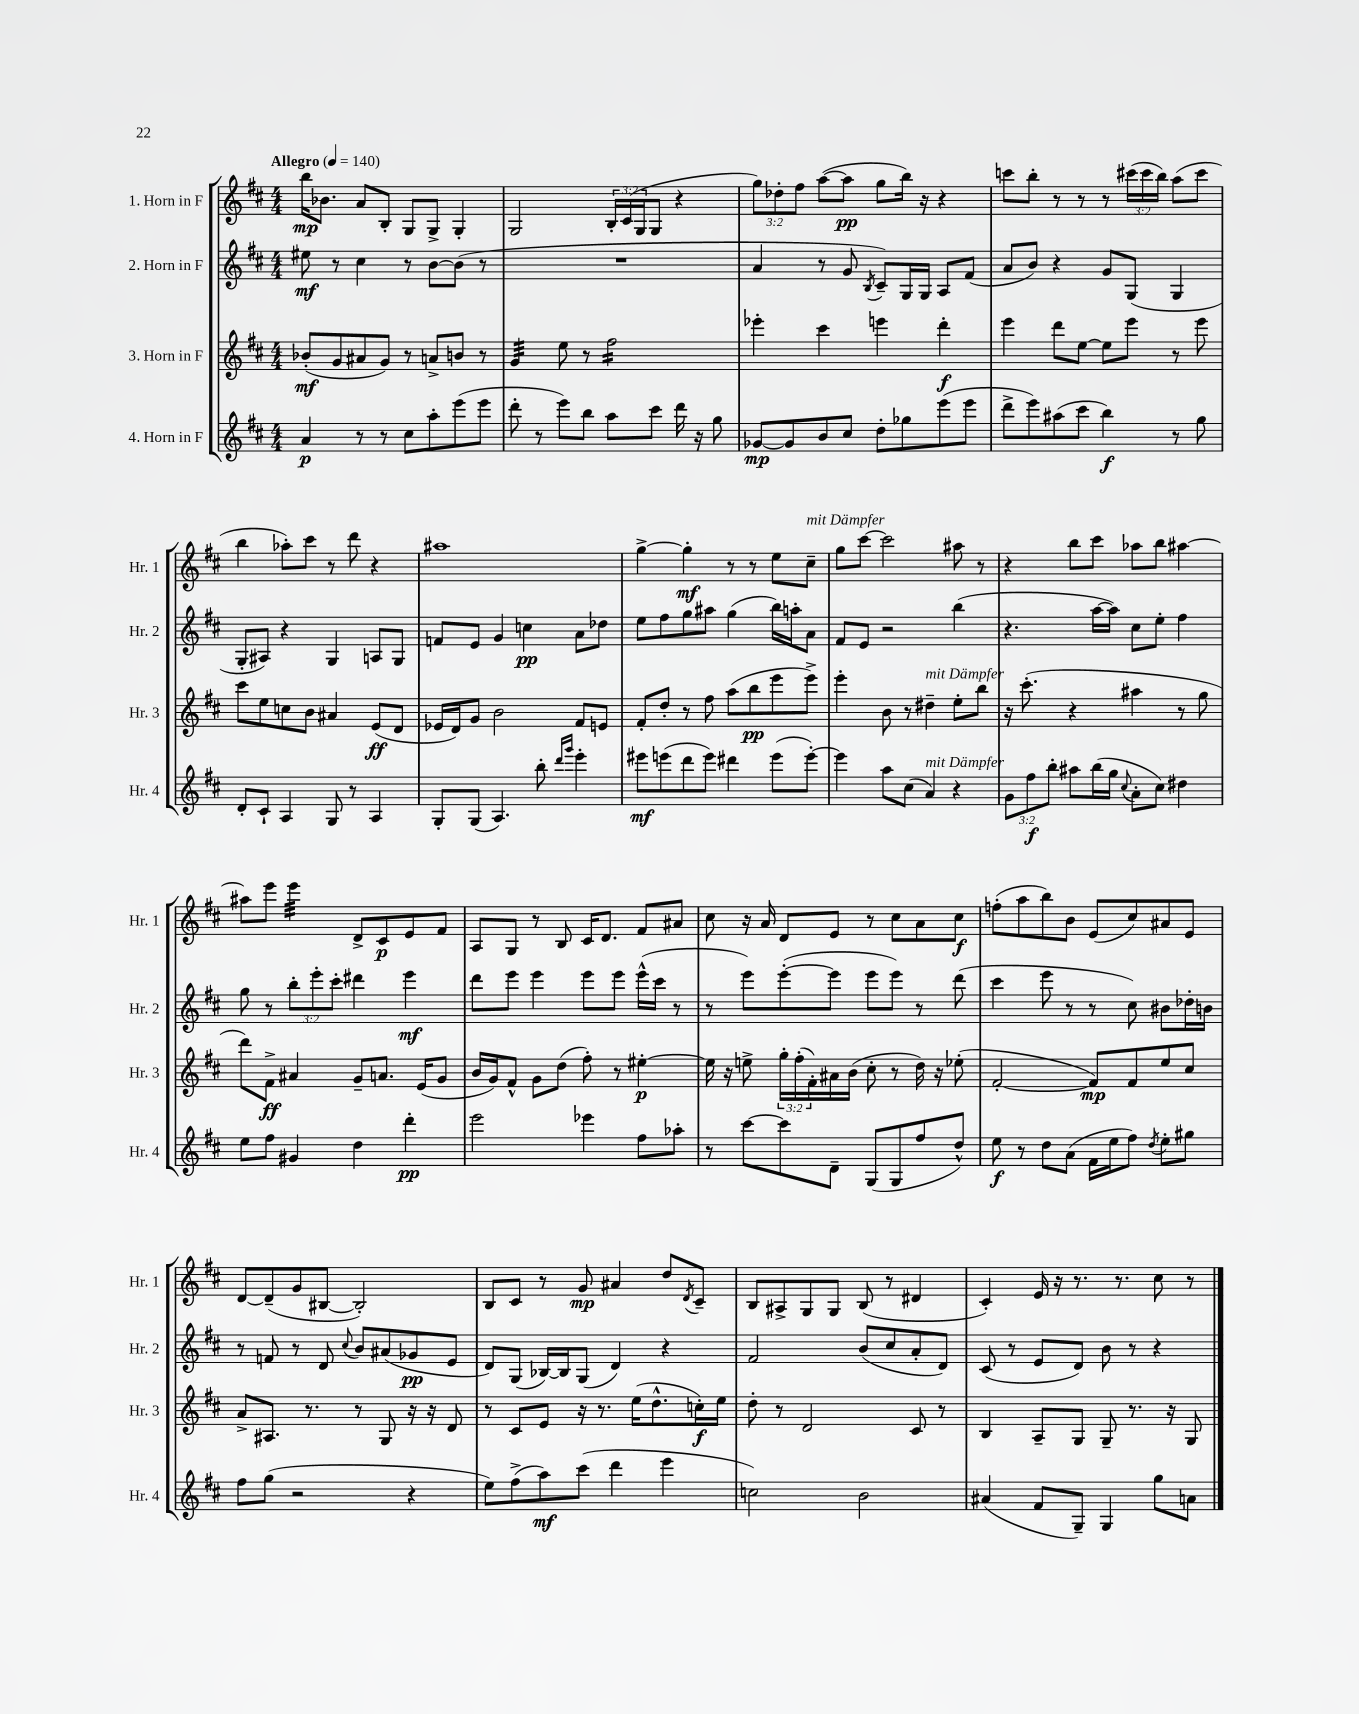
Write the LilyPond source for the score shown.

<<
\new StaffGroup <<
\new Staff = "s0" \with { instrumentName = "1. Horn in F" shortInstrumentName = "Hr. 1" } {
    \clef treble \key d \major \numericTimeSignature \time 4/4 \override Staff.TupletNumber.text = #tuplet-number::calc-fraction-text \tempo "Allegro" 4 = 140
    b''16\mp bes'8. a'8 b8-. g8 g8-> g4-. |
    g2 \tuplet 3/2 { b16-. cis'16( g16 } g8 r4 |
    \tuplet 3/2 { g''8) des''8-. fis''8 } a''8~( a''8\pp g''8 b''16) r16 r4 |
    c'''8 b''8-. r8 r8 r8 \tuplet 3/2 { cis'''16( cis'''16 b''16) } a''8( cis'''8 |
    b''4 aes''8-.) cis'''8 r8 d'''8 r4 |
    ais''1 |
    g''4~-> g''4-.\mf r8 r8 e''8 cis''8--^\markup { \italic "mit Dämpfer" } |
    g''8 cis'''8~ cis'''2 ais''8 r8 |
    r4 b''8 cis'''8 aes''8 b''8 ais''4~ |
    ais''8 e'''8 e'''4:32 d'8-> cis'8\p e'8 fis'8 |
    a8 g8 r8 b8 cis'16 d'8. fis'8 ais'8 |
    cis''8 r16 a'16 d'8 e'8 r8 cis''8 a'8 cis''8\f |
    f''8-.( a''8 b''8) b'8 e'8( cis''8) ais'8 e'8 |
    d'8~ d'8--( g'8 bis8~ bis2-.) |
    b8 cis'8 r8 g'8\mp ais'4 d''8 \acciaccatura { d'8 } cis'8-- |
    b8 ais8-> g8 g8 b8( r8 dis'4 |
    cis'4-.) e'16 r16 r8. r8. cis''8 r8 \bar "|." |
}
\new Staff = "s1" \with { instrumentName = "2. Horn in F" shortInstrumentName = "Hr. 2" } {
    \clef treble \key d \major \numericTimeSignature \time 4/4 \override Staff.TupletNumber.text = #tuplet-number::calc-fraction-text
    eis''8\mf r8 cis''4 r8 b'8~ b'8( r8 |
    R1 |
    a'4 r8 g'8 \acciaccatura { b8 } cis'8--) g16 g16 a8 fis'8( |
    a'8 b'8) r4 g'8 g8( g4 |
    g8-. ais8) r4 g4 a8 g8 |
    f'8 e'8 g'4 c''4\pp a'8 des''8 |
    e''8 fis''8 g''8 ais''8 g''4( b''16) a''16-. a'8 |
    fis'8 e'8 r2 b''4( |
    r4. a''16~ a''16) cis''8 e''8-. fis''4 |
    g''8 r8 \tuplet 3/2 { b''8-. e'''8-. cis'''8-. } dis'''4 e'''4\mf |
    d'''8 e'''8 e'''4 e'''8 e'''8 e'''16-^( cis'''16 r8 |
    r8 e'''8) e'''8~-.( e'''8 e'''8 e'''8) r8 d'''8( |
    cis'''4 e'''8 r8 r8 cis''8) bis'8 des''16-. b'16 |
    r8 f'8 r8 d'8 \appoggiatura { cis''8 } b'8 ais'8( ges'8\pp e'8 |
    d'8) g8( bes16~) bes16 g8( d'4) r4 |
    fis'2 b'8( cis''8 a'8-. d'8) |
    cis'8( r8 e'8 d'8) b'8 r8 r4 \bar "|." |
}
\new Staff = "s2" \with { instrumentName = "3. Horn in F" shortInstrumentName = "Hr. 3" } {
    \clef treble \key d \major \numericTimeSignature \time 4/4 \override Staff.TupletNumber.text = #tuplet-number::calc-fraction-text
    bes'8-.\mf( g'8 ais'8 g'8) r8 a'8-> b'8 r8 |
    g'4:32 e''8 r8 fis''2:16 |
    ees'''4-. cis'''4 e'''4 d'''4-.\f |
    e'''4 d'''8 e''8~ e''8 e'''8 r8 e'''8 |
    cis'''8 e''8 c''8 b'8 ais'4 e'8\ff( d'8 |
    ees'16 d'16) g'8 b'2 fis'8 e'8 |
    fis'8-. d''8-. r8 fis''8 a''8( b''8\pp e'''8 e'''8->) |
    e'''4-. b'8 r8 dis''4--^\markup { \italic "mit Dämpfer" } e''8-. b''8 |
    r16 cis'''8.-.( r4 ais''4 r8 g''8 |
    d'''8) fis'8->\ff ais'4 g'8-- a'8. e'16( g'8 |
    b'16 g'16) fis'8-^ g'8 d''8( fis''8-.) r8 eis''4~-.\p |
    eis''16 r16 e''8-> \tuplet 3/2 { g''16-. fis''16-.( fis'16-.) } ais'16 b'16( cis''8-. r8 d''16) r16 ees''8-.( |
    fis'2~-. fis'8\mp) fis'8 e''8 cis''8 |
    a'8-> ais8. r8. r8 g8 r16 r16 d'8 |
    r8 cis'8 e'8 r16 r8. e''16( d''8.-^ c''16-.\f) e''16 |
    d''8-. r8 d'2 cis'8 r8 |
    b4 a8-- g8 g8-- r8. r16 g8 \bar "|." |
}
\new Staff = "s3" \with { instrumentName = "4. Horn in F" shortInstrumentName = "Hr. 4" } {
    \clef treble \key d \major \numericTimeSignature \time 4/4 \override Staff.TupletNumber.text = #tuplet-number::calc-fraction-text
    a'4\p r8 r8 cis''8 a''8-. e'''8( e'''8 |
    d'''8-. r8 e'''8) b''8 a''8 cis'''8 d'''16 r16 g''8 |
    ges'8~\mp ges'8 b'8 cis''8 d''8-. ges''8 e'''8( e'''8 |
    d'''8-> e'''8) ais''8( cis'''8 b''4\f) r8 g''8 |
    d'8-. cis'8-! a4 g8 r8 a4 |
    g8-. g8( a4.) b''8-. \grace { d'''16 g'''16 } e'''4-. |
    eis'''8\mf e'''8( d'''8 e'''8) dis'''4 e'''8( e'''8~-.) |
    e'''4 a''8 cis''8( a'4^\markup { \italic "mit Dämpfer" }) r4 |
    \tuplet 3/2 { g'8 fis''8\f b''8-. } ais''8 b''16( g''16 \appoggiatura { cis''8 } a'8-. cis''8) dis''4 |
    e''8 fis''8 gis'4 d''4 d'''4-.\pp |
    e'''2 ees'''4 fis''8 aes''8-. |
    r8 cis'''8~ cis'''8 d'8-- g8( g8 fis''8 d''8-^) |
    e''8\f r8 d''8 a'8( fis'16 e''16 fis''8) \acciaccatura { d''8 } e''8-. gis''8 |
    fis''8 g''8( r2 r4 |
    e''8) fis''8->( a''8\mf) cis'''8( d'''4 e'''4 |
    c''2) b'2 |
    ais'4( fis'8 g8--) g4 g''8 a'8 \bar "|." |
}
>>
>>
\layout { \context { \Score \remove "Bar_number_engraver" } }
